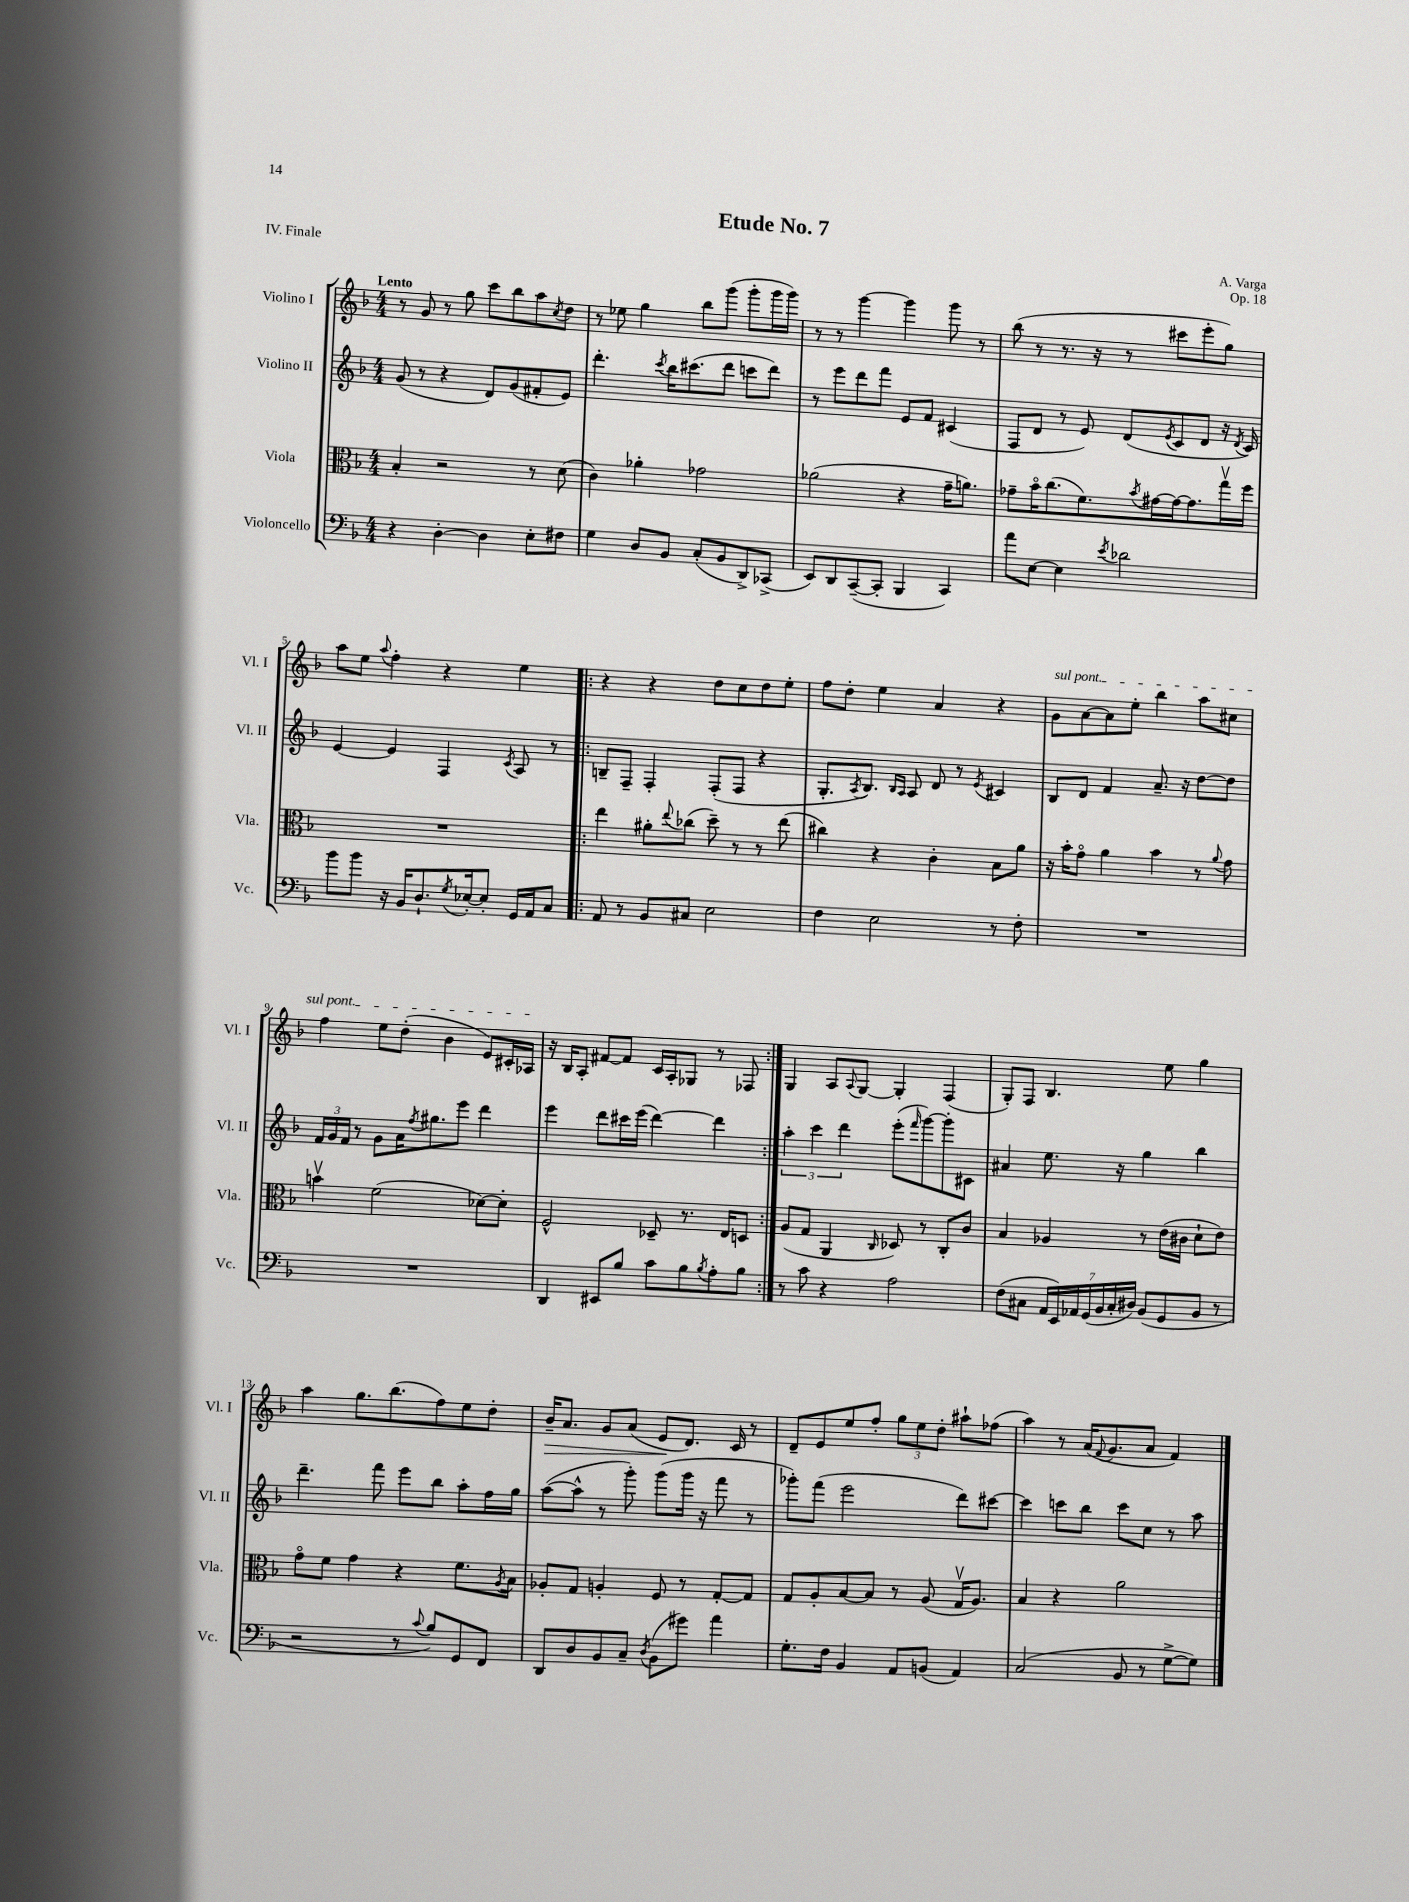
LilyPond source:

\header { title = "Etude No. 7" composer = "A. Varga" opus = "Op. 18" piece = "IV. Finale" }
<<
\new StaffGroup <<
\new Staff = "s0" \with { instrumentName = "Violino I" shortInstrumentName = "Vl. I" } {
    \clef treble \key f \major \numericTimeSignature \time 4/4 \tempo "Lento"
    r8 g'8 r8 g''8 c'''8 bes''8 a''8 \acciaccatura { c''8 } d''8 |
    r8 ees''8 g''4 bes''8 g'''8( g'''8-. g'''16 g'''16) |
    r8 r8 g'''4~ g'''4 g'''8 r8 |
    bes''8( r8 r8. r16 r8 cis'''8 e'''8-. g''8) |
    a''8 e''8 \appoggiatura { a''8 } f''4-. r4 e''4 |
    \repeat volta 2 { r4 r4 d''8 c''8 d''8 e''8-. |
    f''8 d''8-. e''4 a'4 r4 |
    \once \override TextSpanner.bound-details.left.text = \markup { \italic "sul pont." } g'8\startTextSpan a'8~ a'8 e''8-. bes''4 a''8 cis''8 |
    f''4 e''8 d''8-.( bes'4 e'8) cis'16-. aes16\stopTextSpan |
    r16 bes16 a8-. fis'8~ fis'8 c'16 a16-. ges8 r8 fes8 | }
    g4 a8 \appoggiatura { a8 } g8~ g4-. f4( |
    g8-.) f8 bes4. e''8 g''4 |
    a''4 g''8. bes''8.( f''8) e''8 d''8-. |
    bes'16--\> a'8. g'8 a'8( e'8\! d'8.) c'16 r8 |
    d'8-- e'8 e''8 f''8-. \tuplet 3/2 { g''8 e''8 d''8-. } ais''8-! fes''8( |
    a''4) r8 a'16( \appoggiatura { f'8 } g'8. a'8 f'4) \bar "|." |
}
\new Staff = "s1" \with { instrumentName = "Violino II" shortInstrumentName = "Vl. II" } {
    \clef treble \key f \major \numericTimeSignature \time 4/4
    g'8( r8 r4 d'8) g'8( fis'8-. e'8) |
    d'''4.-. \acciaccatura { c'''8 } bes''16 cis'''8.( d'''8 c'''8 d'''8) |
    r8 e'''8 d'''8 f'''8 e'8 f'8 cis'4( |
    f8 d'8 r8 e'8) d'8( \acciaccatura { e'8 } c'8 d'8 r16 \acciaccatura { d'8 } c'16) |
    e'4~ e'4 f4 \acciaccatura { c'8 } a8 r8 |
    \repeat volta 2 { b8-- f8-- f4-. f8-.( f8 r4 |
    g8.-. \acciaccatura { a8 } bes8.) \grace { bes16 a16 } a8 d'8 r8 \acciaccatura { e'8 } cis'4 |
    bes8 d'8 f'4 a'8.-- r16 d''8~ d''8 |
    \tuplet 3/2 { f'16 g'16 f'16 } r8 g'8 a'16 \acciaccatura { f''8 } gis''8. e'''8 d'''4 |
    e'''4 d'''8 cis'''16 e'''16( d'''4~) d'''4 | }
    \tuplet 3/2 { a''4-. c'''4 d'''4 } e'''8-.( \grace { f'''16 } g'''8~) g'''8-. cis'8 |
    ais'4 e''8. r16 g''4 bes''4 |
    d'''4.-- f'''8 e'''8 bes''8 a''8-. f''16 g''16 |
    a''8~( a''8-^ r8 g'''8-.) g'''8( g'''16 r16 f'''8 r8 |
    ges'''8-.) f'''8( e'''2 d'''8) cis'''8~ |
    cis'''4 c'''8 bes''8 c'''8 c''8 r8 a''8 \bar "|." |
}
\new Staff = "s2" \with { instrumentName = "Viola" shortInstrumentName = "Vla." } {
    \clef alto \key f \major \numericTimeSignature \time 4/4
    bes4-. r2 r8 d'8( |
    c'4) aes'4-. ges'2 |
    aes'2( r4 g'16-- a'8.) |
    ges'8-- bes'16\flageolet c''8.( f'8.) \acciaccatura { bes'8 } gis'16~ gis'16~ gis'8. g''16\upbow f''16 |
    R1 |
    \repeat volta 2 { e''4 ais'8-. \appoggiatura { e''8 } ces''8( d''8--) r8 r8 e''8( |
    cis''4) r4 c'4-. bes8 a'8 |
    r16 bes'16-. g'8\flageolet a'4 bes'4 r8 \appoggiatura { a'8 } g'8 |
    b'4\upbow f'2( des'8~) des'8-. |
    f2-^ des8-- r8. e16 d8 | }
    a8( g8 a,4 \grace { c16 } des8) r8 c8-. c'8 |
    bes4 aes4 r8 e'16( cis'16 d'8-! e'8) |
    g'8\flageolet f'8 g'4 r4 f'8. \acciaccatura { a8 } bes16 |
    aes8-. g8 a4-. f8 r8 g8~-. g8 |
    g8 a8-. bes8~ bes8 r8 a8( g16\upbow a8.) |
    bes4 r4 a'2 \bar "|." |
}
\new Staff = "s3" \with { instrumentName = "Violoncello" shortInstrumentName = "Vc." } {
    \clef bass \key f \major \numericTimeSignature \time 4/4
    r4 d4~-. d4 e8-. fis8 |
    g4 d8 bes,8 c8-.( bes,8 d,8->) ces,8->( |
    e,8) d,8 c,8~--( c,8-. bes,,4 c,4) |
    a'8 e8~ e4 \acciaccatura { e'8 } des'2 |
    bes'8 bes'8 r16 bes,16 d8.-! \acciaccatura { g8 } ees16~-. ees8-. g,16 a,16 c8 |
    \repeat volta 2 { a,8 r8 bes,8 cis8 e2 |
    f4 e2 r8 f8-. |
    R1 |
    R1 |
    d,4 eis,8 bes8 c'8 bes8 \acciaccatura { bes8 } a8-. bes8 | }
    r8 c'8 r4 a2 |
    f8( cis8 \tuplet 7/4 { a,16 e,16) aes,16 g,16( bes,16 cis16-. dis16) } bes,8( g,8 bes,8 r8 |
    r2 r8 \appoggiatura { c'8 } bes8) g,8 f,8 |
    d,8 d8 bes,8 c8-- \acciaccatura { d8 } bes,8( gis'8) a'4 |
    g8.-. f16 bes,4 a,8 b,8( a,4) |
    c2( bes,8 r8 g8~-> g8) \bar "|." |
}
>>
>>
